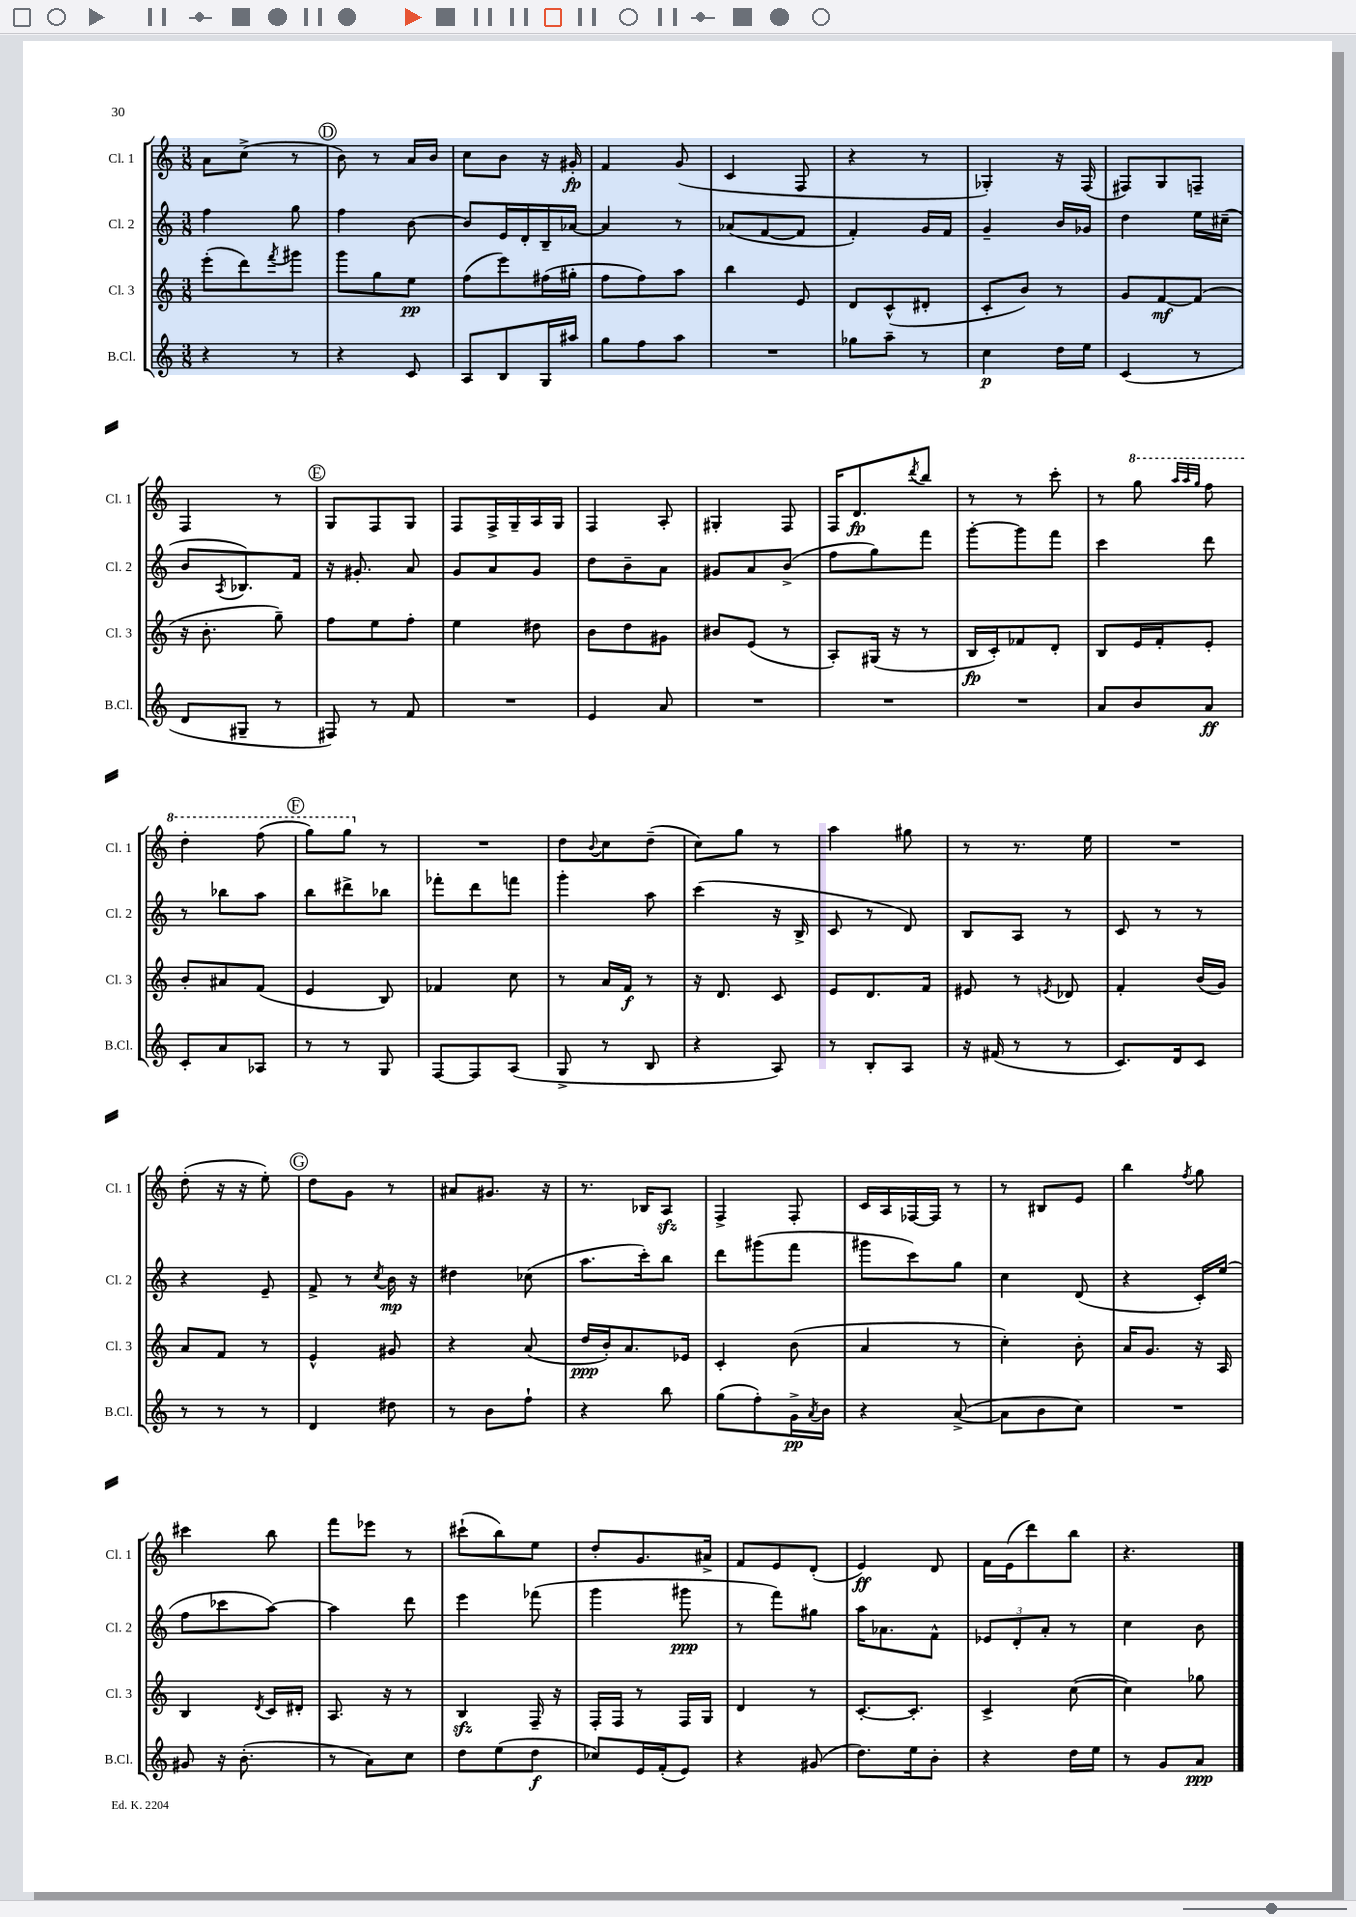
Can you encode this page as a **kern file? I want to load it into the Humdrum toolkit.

**kern	**kern	**kern	**kern
*staff4	*staff3	*staff2	*staff1
*clefG2	*clefG2	*clefG2	*clefG2
*k[]	*k[]	*k[]	*k[]
*M3/8	*M3/8	*M3/8	*M3/8
4r	(8eee'	4ff	8a
.	8ddd)	.	(8cc^
.	8qfff	.	.
8r	8ggg#	8gg	8r
=	=	=	=
4r	8ggg	4ff	8b)
.	8gg	.	8r
8c	8ee	[8b	16a
.	.	.	16b
=	=	=	=
8A	(8ff	8b]	8cc
8B	8eee)	16e	8b
.	.	16d'	.
16G	(16ff#	16B~	16r
16aa#	16gg#'	[16a-	16g#'
=	=	=	=
8gg	8ff	4a-]	4f
8ff	8ff)	.	.
8aa	8aa	8r	(8g
=	=	=	=
4.r	4bb	(8a-	4c
.	.	[8f	.
.	8e	8f]	8F
=	=	=	=
8gg-	8d	4f')	4r
8aa~	(8c^^	.	.
8r	8d#'	16g	8r
.	.	16f	.
=	=	=	=
4cc	8c'	4g~	4G-')
.	8b)	.	.
16dd	8r	16b	16r
16ee	.	16g-	(16F
=	=	=	=
(4c	8g	4dd	8F#)
.	[8f	.	8G
8r	(8f]	16ee	8F~
.	.	(16cc#~	.
=	=	=	=
8d	16r	8b	4F
.	8.b'	.	.
.	.	8qA	.
8G#~	.	8.B-)	.
8r	8gg~)	.	8r
.	.	16f	.
=	=	=	=
8F#)	8ff	16r	8G
.	.	8.g#'	.
8r	8ee	.	8F
8f	8ff'	8a	8G
=	=	=	=
4.r	4ee	8g	8F
.	.	8a	16F^
.	.	.	16G~
.	8dd#	8g	16A
.	.	.	16G
=	=	=	=
4e	8b	8dd	4F
.	8dd	8b~	.
8a	8g#	8a	8A'
=	=	=	=
4.r	8b#	8g#	4G#'
.	(8e	8a	.
.	8r	(8b^	8F
=	=	=	=
4.r	8A')	8ff	16F
.	.	.	8.d
.	(16G#	8gg)	.
.	16r	.	.
.	.	.	8qddd
.	8r	8fff	8bb
=	=	=	=
4.r	16B	[8ggg'	8r
.	16c')	.	.
.	8f-	8ggg]	8r
.	8d'	8fff	8ccc'
=	=	=	=
8a	8B	4ccc	8r
8b	16e	.	8ggg
.	16f'	.	.
.	.	.	32qqaaa
.	.	.	32qqaaa
.	.	.	32qqggg
8a	8e'	8ddd	8fff
=	=	=	=
8c'	8b'	8r	4ddd'
8a	8a#	8bb-	.
8A-	(8f	8aa	(8fff
=	=	=	=
8r	4e	8bb	8ggg)
8r	.	8ddd#^	8ggg
8G	8B)	8bb-	8r
=	=	=	=
[8F	4f-	8fff-'	4.r
8F]	.	8ddd	.
(8A	8cc	8fff	.
=	=	=	=
8G^	8r	4ggg'	8dd
.	.	.	8qqb
8r	16a	.	8cc
.	16f	.	.
8B	8r	8aa	(8dd~
=	=	=	=
4r	16r	(4ccc	8cc)
.	8.d	.	.
.	.	.	8gg
8A)	8c	16r	8r
.	.	16B^	.
=	=	=	=
8r	8e	8c	4aa
8B'	8.d	8r	.
8A	.	8d)	8gg#
.	16f	.	.
=	=	=	=
16r	8e#	8B	8r
(16f#	.	.	.
8r	8r	8A	8.r
.	8qe	.	.
8r	8d-	8r	.
.	.	.	16ee
=	=	=	=
8.c)	4f'	8c	4.r
.	.	8r	.
16d	.	.	.
8c	(16b	8r	.
.	16g)	.	.
=	=	=	=
8r	8a	4r	(8dd'
8r	8f	.	16r
.	.	.	16r
8r	8r	8e~	8ee')
=	=	=	=
4d	4e^^	8f^	8dd
.	.	8r	8g
.	.	8qcc	.
8dd#	8g#	16b	8r
.	.	16r	.
=	=	=	=
8r	4r	4dd#	8a#
8b	.	.	8.g#
8ff`	(8a	(8cc-	.
.	.	.	16r
=	=	=	=
4r	16dd	8.aa	8.r
.	16b')	.	.
.	8.a	.	.
.	.	16ccc')	16B-
8bb	.	8bb	8A
.	16e-	.	.
=	=	=	=
(8gg	4c'	8ddd	4F^
8ff')	.	(8ggg#	.
16g^	(8b	8fff	8F'
8qa	.	.	.
16b	.	.	.
=	=	=	=
4r	4a	8ggg#	16c
.	.	.	16A
.	.	8ccc)	[16F-
.	.	.	16F-]
([8a^	8r	8gg	8r
=	=	=	=
8a]	4cc')	4cc	8r
8b	.	.	8B#
8cc)	8b'	(8d	8e
=	=	=	=
4.r	16a	4r	4bb
.	8.g	.	.
.	.	.	8qff
.	16r	16c')	8gg
.	16A	(16ee	.
=	=	=	=
8g#	4B	8ff	4ccc#
16r	.	8ccc-	.
(8.b'	.	.	.
.	8qd	.	.
.	16c	[8aa)	8bb
.	16d#'	.	.
=	=	=	=
8r	8.A	4aa]	8fff
8a)	.	.	8eee-
.	16r	.	.
8cc	8r	8ddd	8r
=	=	=	=
8dd	4B	4eee	(8ccc#`
(8ee	.	.	8bb)
8dd	16F~	(8fff-	8ee
.	16r	.	.
=	=	=	=
8cc-)	16F'	4ggg	8dd'
.	16F	.	.
16e	8r	.	8.g
(16f'	.	.	.
8e)	16F	8ggg#	.
.	16G	.	16a#^
=	=	=	=
4r	4d	8r	8f
.	.	8fff)	8e
(8g#	8r	8gg#	(8d'
=	=	=	=
8.dd)	[8.c'	16aa	4e)
.	.	8.a-	.
16ee	8.c']	.	.
8b'	.	8f^^	8d
=	=	=	=
4r	4c^	12e-	16f
.	.	.	(16e
.	.	12d'	.
.	.	.	8ddd)
.	.	12a'	.
16dd	([8cc	8r	8bb
16ee	.	.	.
=	=	=	=
8r	4cc])	4cc	4.r
8g	.	.	.
8a	8gg-	8b	.
==	==	==	==
*-	*-	*-	*-
